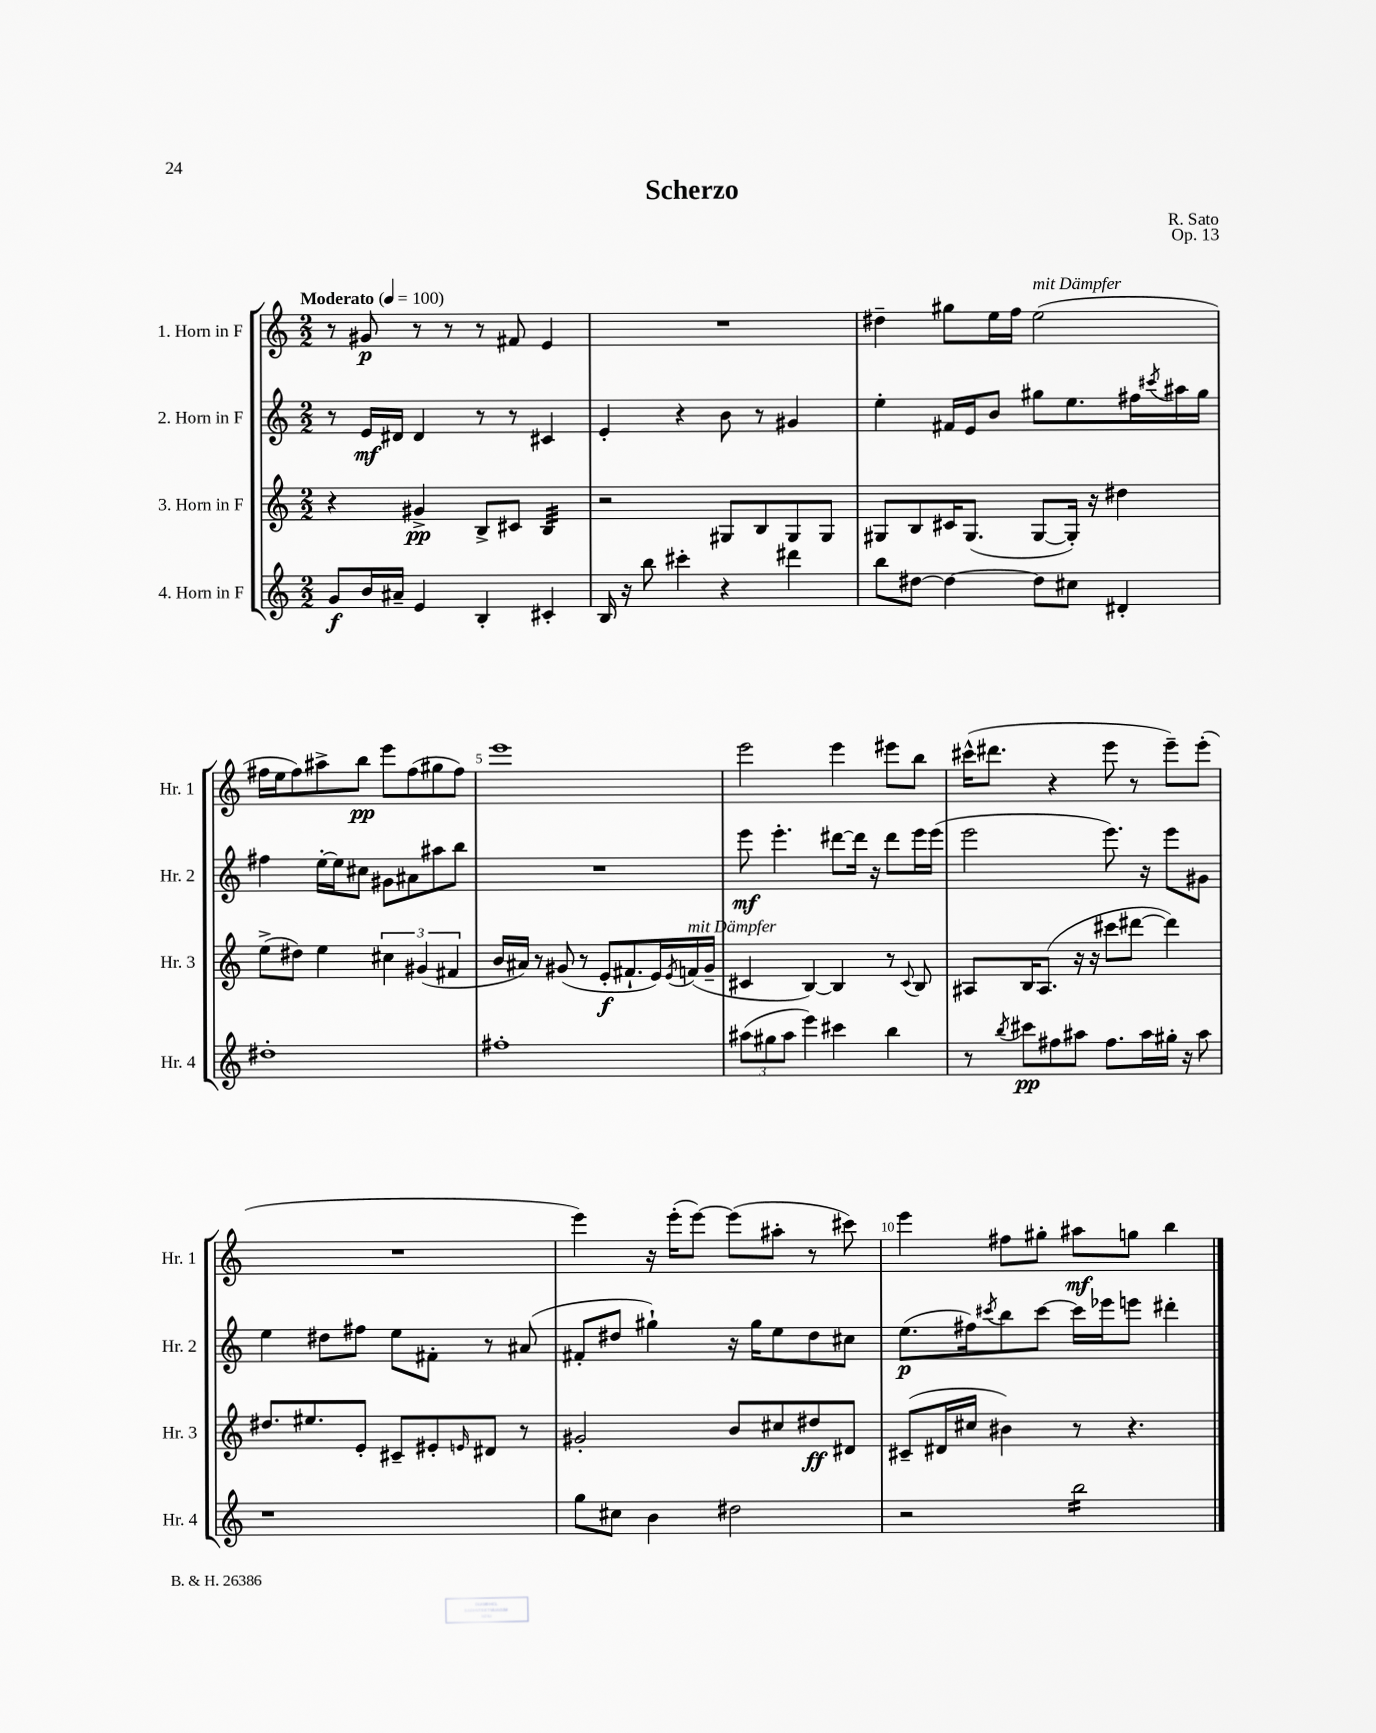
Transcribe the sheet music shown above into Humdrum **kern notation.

**kern	**dynam	**kern	**dynam	**kern	**dynam	**kern	**dynam
*part4	*part4	*part3	*part3	*part2	*part2	*part1	*part1
*staff4	*staff4	*staff3	*staff3	*staff2	*staff2	*staff1	*staff1
*I"4. Horn in F	*	*I"3. Horn in F	*	*I"2. Horn in F	*	*I"1. Horn in F	*
*I'Hr. 4	*	*I'Hr. 3	*	*I'Hr. 2	*	*I'Hr. 1	*
*clefG2	*	*clefG2	*	*clefG2	*	*clefG2	*
*k[]	*	*k[]	*	*k[]	*	*k[]	*
*M2/2	*	*M2/2	*	*M2/2	*	*M2/2	*
*MM100	*	*MM100	*	*MM100	*	*MM100	*
=1	=1	=1	=1	=1	=1	=1	=1
!	!	!	!	!	!	!LO:TX:a:B:t=Moderato	!
8g/L	f	4r	.	8r	.	8r	.
16b/L	.	.	.	16e/LL	mf	8g#X/	p
16a#X~/JJ	.	.	.	16d#X/JJ	.	.	.
4e/	.	4g#X^/	pp	4d#/	.	8r	.
.	.	.	.	.	.	8r	.
4B'/	.	8B^/L	.	8r	.	8r	.
.	.	8c#X/J	.	8r	.	8f#X/	.
*	*	*tremolo	*	*	*	*	*
4c#X'/	.	32B/LLL	.	4c#X/	.	4e/	.
.	.	32B/	.	.	.	.	.
.	.	32B/	.	.	.	.	.
.	.	32B/	.	.	.	.	.
.	.	32B/	.	.	.	.	.
.	.	32B/	.	.	.	.	.
.	.	32B/	.	.	.	.	.
.	.	32B/JJJ	.	.	.	.	.
*	*	*Xtremolo	*	*	*	*	*
=2	=2	=2	=2	=2	=2	=2	=2
16B/	.	2r	.	4e'/	.	1r	.
16r	.	.	.	.	.	.	.
8bb\	.	.	.	.	.	.	.
4ccc#X'\	.	.	.	4r	.	.	.
4r	.	8G#X/L	.	8b\	.	.	.
.	.	8B/	.	8r	.	.	.
4ddd#X\	.	8G#/	.	4g#X/	.	.	.
.	.	8G#/J	.	.	.	.	.
=3	=3	=3	=3	=3	=3	=3	=3
8bb\L	.	8G#X/L	.	4ee'\	.	4dd#X~\	.
[8dd#X\J	.	8B/	.	.	.	.	.
4dd#\_	.	16c#X/K	.	16f#X/LL	.	8gg#X\L	.
.	.	(8.G#/J	.	16e/J	.	.	.
.	.	.	.	8b/J	.	16ee\L	.
.	.	.	.	.	.	16ff\JJ	.
!	!	!	!	!	!	!LO:TX:a:i:t=mit Dämpfer	!
8dd#\L]	.	[8G#/L	.	8gg#X\L	.	(2ee\	.
8cc#X\J	.	16G#'/Jk])	.	8.ee\	.	.	.
.	.	16r	.	.	.	.	.
4d#X'/	.	4dd#X\	.	.	.	.	.
.	.	.	.	16ff#X\L	.	.	.
.	.	.	.	8qccc#X/	.	.	.
.	.	.	.	16aa#X\	.	.	.
.	.	.	.	16gg#\JJ	.	.	.
!!LO:LB:g=z
=4	=4	=4	=4	=4	=4	=4	=4
1dd#X'	.	(8ee^\L	.	4ff#X\	.	16ff#X\LL	.
.	.	.	.	.	.	16ee\J	.
.	.	8dd#X\J)	.	.	.	8ff#\)	.
.	.	4ee\	.	[16ee'\LL	.	8aa#X^\	.
.	.	.	.	16ee\J]	.	.	.
.	.	.	.	8cc#X\J	.	8bb\J	pp
.	.	6cc#X\	.	8g#X\L	.	8eee\L	.
.	.	.	.	8a#X\	.	(8ff#\	.
.	.	(6g#X/	.	.	.	.	.
.	.	.	.	8aa#X\	.	8gg#X\	.
.	.	6f#X/	.	.	.	.	.
.	.	.	.	8bb\J	.	8ff#\J)	.
=5	=5	=5	=5	=5	=5	=5	=5
1ff#X'	.	16b/LL	.	1r	.	1eee	.
.	.	16a#X/JJ)	.	.	.	.	.
.	.	8r	.	.	.	.	.
.	.	(8g#X/	.	.	.	.	.
.	.	8r	.	.	.	.	.
.	.	8e'/L	f	.	.	.	.
.	.	8.f#X`/	.	.	.	.	.
.	.	16e/L)	.	.	.	.	.
.	.	8qe/	.	.	.	.	.
!	!	!LO:TX:a:i:t=mit Dämpfer	!	!	!	!	!
.	.	(16fn/	.	.	.	.	.
.	.	16g#~/JJ	.	.	.	.	.
=6	=6	=6	=6	=6	=6	=6	=6
(12aa#X\L	.	4c#X/	.	8eee\	mf	2eee\	.
12gg#X\	.	.	.	.	.	.	.
.	.	.	.	4.eee'\	.	.	.
12aa#\J	.	.	.	.	.	.	.
4eee\)	.	[4B/)	.	.	.	.	.
4ccc#X\	.	4B/]	.	[8ddd#X\L	.	4eee\	.
.	.	.	.	16ddd#\Jk]	.	.	.
.	.	.	.	16r	.	.	.
4bb\	.	8r	.	8ddd#\L	.	8eee#X\L	.
.	.	8qqc#/	.	.	.	.	.
.	.	8B/	.	16eee\L	.	8bb\J	.
.	.	.	.	(16eee\JJ	.	.	.
=7	=7	=7	=7	=7	=7	=7	=7
8r	.	8A#X/L	.	2eee\	.	(16ccc#X^^\KL	.
.	.	.	.	.	.	8.ddd#X\J	.
8qbb/	.	.	.	.	.	.	.
8ccc#X\L	pp	16B/K	.	.	.	.	.
.	.	(8.A#/J	.	.	.	.	.
8ff#X\	.	.	.	.	.	4r	.
8aa#X\J	.	16r	.	.	.	.	.
.	.	16r	.	.	.	.	.
8.ff#\L	.	8ccc#X\L	.	8.eee\)	.	8eee\	.
.	.	[8ddd#X\J	.	.	.	8r	.
16aa#\L	.	.	.	16r	.	.	.
16gg#X'\JJ	.	4ddd#\])	.	8eee\L	.	8eee~\L)	.
16r	.	.	.	.	.	.	.
8aa#\	.	.	.	8g#X\J	.	(8eee'\J	.
!!LO:LB:g=z
=8	=8	=8	=8	=8	=8	=8	=8
1r	.	8.dd#X/L	.	4ee\	.	1r	.
.	.	8.ee#X/	.	.	.	.	.
.	.	.	.	8dd#X\L	.	.	.
.	.	8e'/J	.	8ff#X\J	.	.	.
.	.	8c#X~/L	.	8ee\L	.	.	.
.	.	8e#X'/	.	8f#X'\J	.	.	.
.	.	16qqen/	.	.	.	.	.
.	.	8d#X/J	.	8r	.	.	.
.	.	8r	.	(8a#X/	.	.	.
=9	=9	=9	=9	=9	=9	=9	=9
8gg\L	.	2g#X'/	.	8f#X'/L	.	4eee\)	.
8cc#X\J	.	.	.	8dd#X/J	.	.	.
4b\	.	.	.	4gg#X`\)	.	16r	.
.	.	.	.	.	.	(16eee'\KL	.
.	.	.	.	.	.	[8eee\J)	.
2dd#X\	.	8b/L	.	16r	.	(8eee\L]	.
.	.	.	.	16gg#\KL	.	.	.
.	.	8cc#X/	.	8ee\	.	8aa#X'\J	.
.	.	8dd#X/	ff	8dd#\	.	8r	.
.	.	8d#X/J	.	8cc#X\J	.	8ccc#X\)	.
=10	=10	=10	=10	=10	=10	=10	=10
2r	.	(8c#X~/L	.	(8.ee\L	p	4eee\	.
.	.	16d#X/L	.	.	.	.	.
.	.	16cc#X/JJ	.	16ff#X\k)	.	.	.
.	.	.	.	8qccc#X/	.	.	.
.	.	4b#X\)	.	8bb\	.	8ff#X\L	.
.	.	.	.	[8ccc#\J	.	8gg#X'\J	.
*tremolo	*	*	*	*	*	*	*
16bb\LL	.	8r	.	16ccc#\LL]	.	8aa#X\L	mf
16bb\	.	.	.	16eee-X\J	.	.	.
16bb\	.	4.r	.	8eeen\J	.	8ggn\J	.
16bb\	.	.	.	.	.	.	.
16bb\	.	.	.	4ddd#X'\	.	4bb\	.
16bb\	.	.	.	.	.	.	.
16bb\	.	.	.	.	.	.	.
16bb\JJ	.	.	.	.	.	.	.
*Xtremolo	*	*	*	*	*	*	*
==	==	==	==	==	==	==	==
*-	*-	*-	*-	*-	*-	*-	*-
